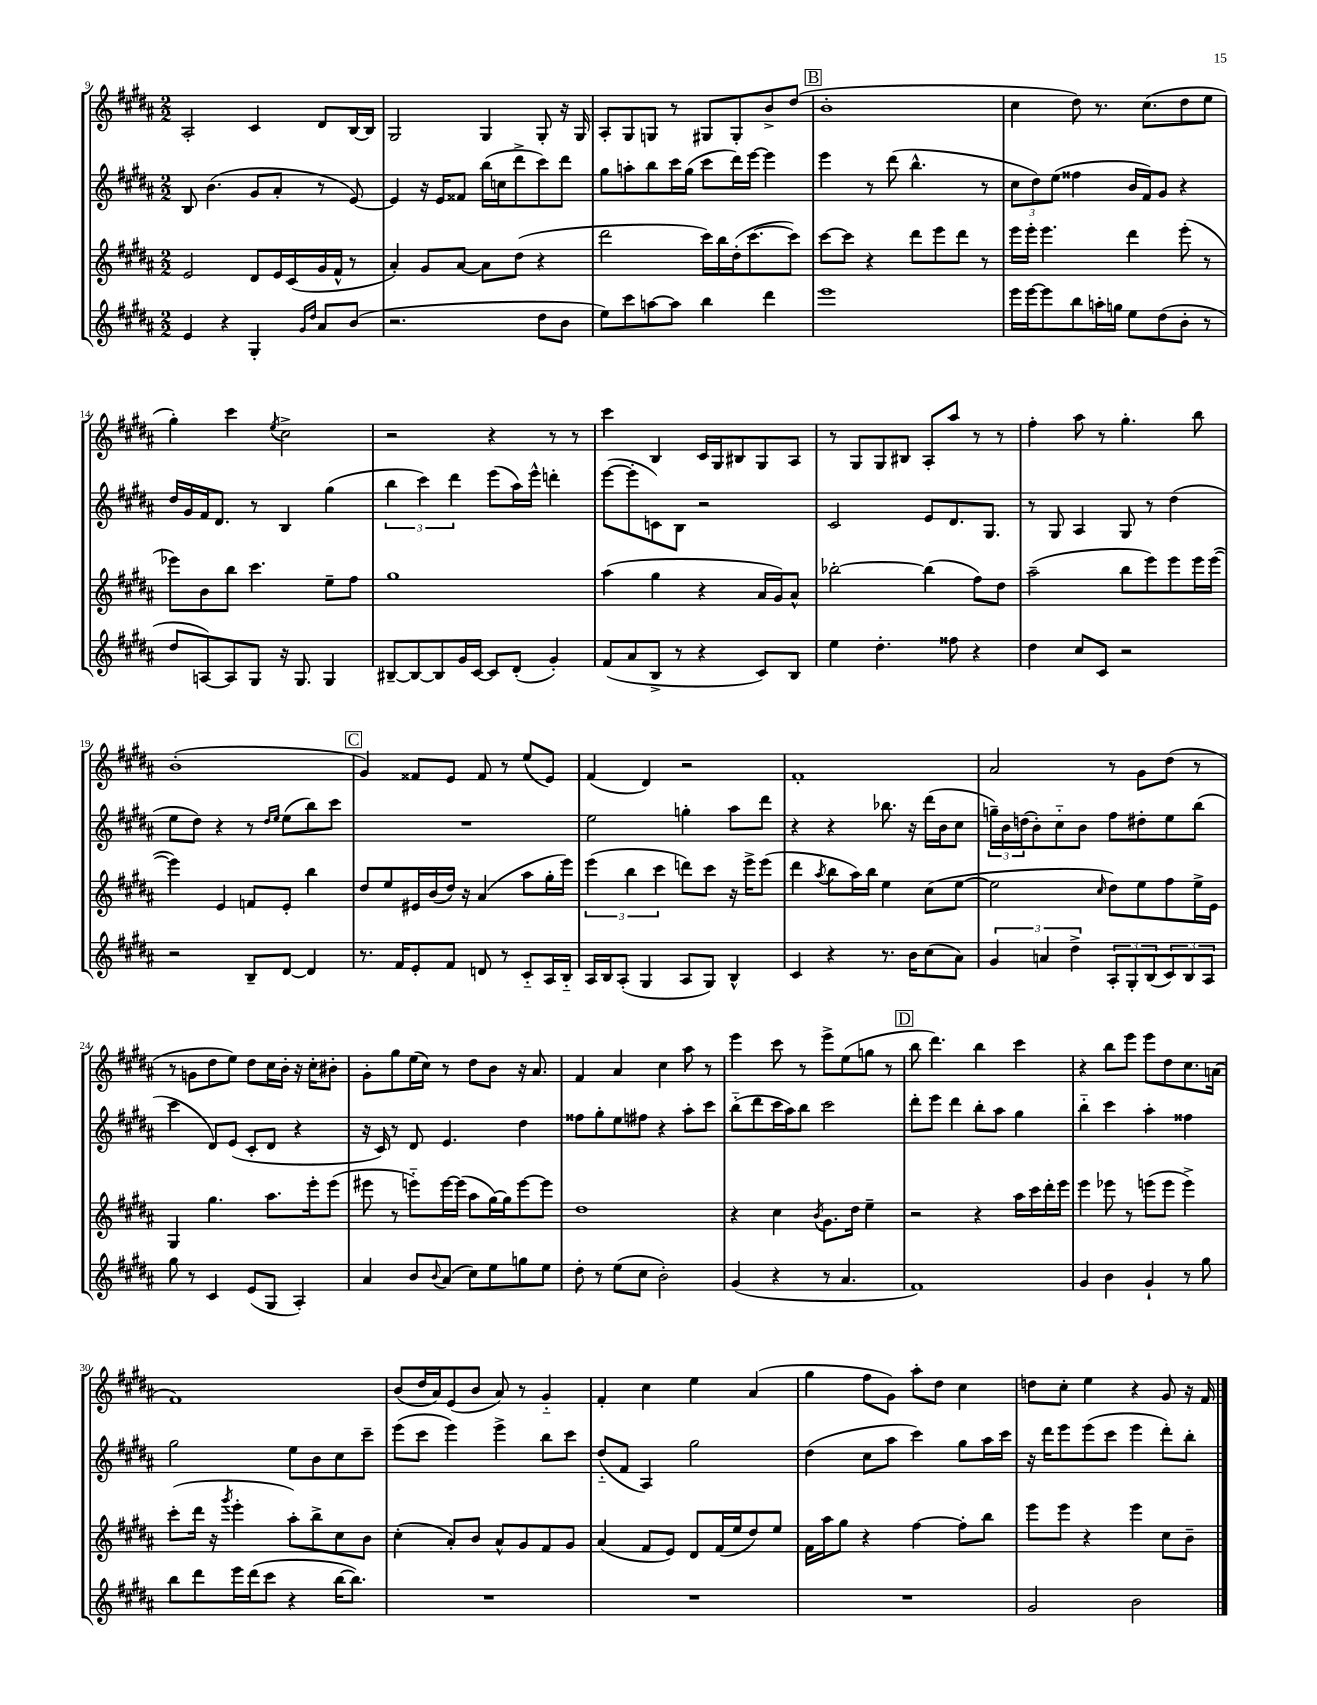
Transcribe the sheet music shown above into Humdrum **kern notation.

**kern	**kern	**kern	**kern
*staff4	*staff3	*staff2	*staff1
*clefG2	*clefG2	*clefG2	*clefG2
*k[f#c#g#d#a#]	*k[f#c#g#d#a#]	*k[f#c#g#d#a#]	*k[f#c#g#d#a#]
*M2/2	*M2/2	*M2/2	*M2/2
4e	2e	8B	2A#'
.	.	(4.b	.
4r	.	.	.
4G#'	8d#	8g#	4c#
.	16e	8a#'	.
.	(16c#	.	.
16qqg#	.	.	.
16qqdd#	.	.	.
8a#	16g#	8r	8d#
.	16f#^^	.	.
(8b	8r	[8e)	[16B
.	.	.	16B]
=	=	=	=
2.r	4a#')	4e]	2G#
.	8g#	16r	.
.	.	16e	.
.	[8a#	8f##	.
.	8a#]	(16bb	4G#
.	.	16cc	.
.	(8dd#	8ddd#^	.
8dd#	4r	8ccc#)	8G#'
8b	.	8ddd#	16r
.	.	.	16G#
=	=	=	=
8ee)	2ddd#	8gg#	8A#'
8ccc#	.	8aa'	8G#
[8aa	.	8bb	8G
8aa]	.	16ccc#	8r
.	.	(16gg#	.
4bb	16ccc#)	8ccc#	8G#
.	16bb	.	.
.	(16dd#'	16ddd#)	8G#'
.	[8.ccc#	[16eee	.
4ddd#	.	4eee]	8b^
.	8ccc#])	.	(8dd#
=	=	=	=
1eee	[8ccc#	4eee	1b'
.	8ccc#]	.	.
.	4r	8r	.
.	.	(8ddd#	.
.	8ddd#	4.bb^^	.
.	8eee	.	.
.	8ddd#	.	.
.	8r	8r	.
=	=	=	=
16eee	16eee	12cc#	4cc#
[16eee	16eee'	.	.
.	.	12dd#)	.
8eee]	4.eee	.	.
.	.	(12ee	.
8bb	.	4ff##	8dd#)
16aa'	.	.	8.r
16gg	.	.	.
8ee	4ddd#	16b	.
.	.	16f#)	(8.cc#
(8dd#	.	8g#	.
8b'	(8eee'	4r	8dd#
8r	8r	.	8ee
=	=	=	=
8dd#	8eee-)	16dd#	4gg#')
.	.	16g#	.
[8A)	8b	16f#	.
.	.	8.d#	.
8A]	8bb	.	4ccc#
8G#	4.ccc#	8r	.
.	.	.	8qee
16r	.	4B	2cc#^
8.G#	.	.	.
4G#	8ee~	(4gg#	.
.	8ff#	.	.
=	=	=	=
[8B#~	1gg#	6bb	2r
8B#_	.	.	.
.	.	6ccc#)	.
8B#]	.	.	.
.	.	6ddd#	.
16g#	.	.	.
[16c#	.	.	.
8c#]	.	(8eee	4r
(8d#'	.	16aa#)	.
.	.	16eee^^	.
4g#')	.	4ddd'	8r
.	.	.	8r
=	=	=	=
(8f#	(4aa#	([8eee	4ccc#
8a#	.	8eee']	.
8B^	4gg#	8c)	4B
8r	.	8B	.
4r	4r	2r	16c#
.	.	.	16G#
.	.	.	8B#
8c#)	16a#	.	8G#
.	16g#)	.	.
8B	8a#^^	.	8A#
=	=	=	=
4ee	[2bb-'	2c#	8r
.	.	.	8G#
4.dd#'	.	.	8G#
.	.	.	8B#
.	(4bb-]	8e	8A#'
8ff##	.	8.d#	8aa#
4r	8ff#)	.	8r
.	.	8.G#	.
.	8dd#	.	8r
=	=	=	=
4dd#	(2aa#~	8r	4ff#'
.	.	8G#	.
8cc#	.	4A#	8aa#
8c#	.	.	8r
2r	8bb	8G#	4.gg#'
.	8eee)	8r	.
.	8eee	(4dd#	.
.	16eee	.	8bb
.	([16eee	.	.
=	=	=	=
2r	4eee])	8ee	(1b'
.	.	8dd#)	.
.	4e	4r	.
8B~	8f	8r	.
.	.	16qqdd#	.
.	.	16qqee	.
[8d#	8e'	(8ee	.
4d#]	4bb	8bb)	.
.	.	8ccc#	.
=	=	=	=
8.r	8dd#	1r	4g#)
.	8ee	.	.
16f#	.	.	.
8e'	16e#	.	8f##
.	(16b	.	.
8f#	16dd#)	.	8e
.	16r	.	.
8d	(4a#	.	8f##
8r	.	.	8r
8c#'~	8aa#	.	(8ee
16A#	16gg#'	.	8e)
16B'~	16eee)	.	.
=	=	=	=
16A#	(6eee	2ee	(4f#
16B	.	.	.
(8A#'	.	.	.
.	6bb	.	.
4G#	.	.	4d#)
.	6ccc#	.	.
8A#	8ddd)	4gg'	2r
8G#)	8ccc#	.	.
4B^^	16r	8aa#	.
.	16eee^	.	.
.	(8eee	8ddd#	.
=	=	=	=
4c#	4ddd#	4r	1f#'
.	8qaa#	.	.
4r	8bb	4r	.
.	16aa#)	.	.
.	16bb	.	.
8.r	4ee	8.bb-	.
16b	.	16r	.
(8cc#	(8cc#	(16ddd#	.
.	.	16b	.
8a#)	[8ee	8cc#	.
=	=	=	=
6g#	2ee]	24gg~)	2a#
.	.	24b	.
.	.	(24dd	.
.	.	8b')	.
6a	.	.	.
.	.	8cc#'~	.
6dd#^	.	.	.
.	.	8b	.
.	16qqcc#	.	.
12A#'	8dd#)	8ff#	8r
12G#'	.	.	.
.	8ee	8dd#'	8g#
(12B	.	.	.
12c#)	8ff#	8ee	(8dd#
12B	.	.	.
.	16ee^	(8bb	8r
12A#	.	.	.
.	16e	.	.
=	=	=	=
8gg#	4G#	4ccc#	8r
8r	.	.	8g
4c#	4.gg#	8d#)	8dd#
.	.	(8e	8ee)
(8e	.	8c#'	8dd#
8G#	8.aa#	8d#	16cc#
.	.	.	16b'
4A#')	.	4r	16r
.	16eee'	.	16cc#'
.	(8eee	.	8b#'
=	=	=	=
4a#	8eee#	16r	8g#'
.	.	16c#)	.
.	8r	8r	8gg#
8b	8eee'~)	8d#	(16ee
.	.	.	16cc#)
8qqb	.	.	.
(8a#	[16eee	4.e	8r
.	(16eee]	.	.
8cc#)	8aa#	.	8dd#
8ee	[16gg#)	.	8b
.	16gg#]	.	.
8gg	[8eee	4dd#	16r
.	.	.	8.a#
8ee	8eee]	.	.
=	=	=	=
8dd#'	1dd#	8ff##	4f#
8r	.	8gg#'	.
(8ee	.	8ee	4a#
8cc#	.	8ff#	.
2b')	.	4r	4cc#
.	.	8aa#'	8aa#
.	.	8ccc#	8r
=	=	=	=
(4g#	4r	(8bb'~	4eee
.	.	8ddd#	.
4r	4cc#	16ccc#	8ccc#
.	.	16aa#)	.
.	.	8bb	8r
.	8qb	.	.
8r	8.g#	2ccc#	8eee^
4.a#	.	.	(8ee
.	16dd#	.	.
.	4ee~	.	8gg
.	.	.	8r
=	=	=	=
1f#)	2r	8ddd#'	8bb
.	.	8eee	4.ddd#)
.	.	4ddd#	.
.	4r	8bb'	4bb
.	.	8aa#	.
.	16aa#	4gg#	4ccc#
.	16ccc#	.	.
.	16ddd#'	.	.
.	16eee	.	.
=	=	=	=
4g#	4eee	4bb'~	4r
4b	8eee-	4ccc#	8bb
.	8r	.	8eee
4g#`	(8eee	4aa#'	8eee
.	8eee	.	8dd#
8r	4eee^)	4ff##	8.cc#
8gg#	.	.	.
.	.	.	(16a
=	=	=	=
8bb	(8ccc#'	2gg#	1f#)
8ddd#	16ddd#	.	.
.	16r	.	.
.	8qggg#	.	.
16eee	4eee'	.	.
(16ddd#	.	.	.
8ccc#	.	.	.
4r	8aa#')	8ee	.
.	8bb^	8b	.
[16bb	8cc#	8cc#	.
8.bb])	.	.	.
.	8b	8ccc#~	.
=	=	=	=
1r	(4cc#'	(8eee	(8b
.	.	8ccc#	16dd#
.	.	.	16a#)
.	8a#')	4eee)	(8e
.	8b	.	8b
.	8a#^^	4eee^	8a#)
.	8g#	.	8r
.	8f#	8bb	4g#'~
.	8g#	8ccc#	.
=	=	=	=
1r	(4a#	(8dd#'~	4f#'
.	.	8f#	.
.	8f#	4A#)	4cc#
.	8e)	.	.
.	8d#	2gg#	4ee
.	(16f#	.	.
.	16ee	.	.
.	8dd#)	.	(4a#
.	8ee	.	.
=	=	=	=
1r	16f#	(4dd#	4gg#
.	16aa#	.	.
.	8gg#	.	.
.	4r	8cc#	8ff#
.	.	8aa#	8g#)
.	[4ff#	4ccc#)	8aa#'
.	.	.	8dd#
.	8ff#']	8gg#	4cc#
.	8bb	16aa#	.
.	.	16ccc#	.
=	=	=	=
2g#	8eee	16r	8dd
.	.	16ddd#	.
.	8eee	8eee	8cc#'
.	4r	(8eee	4ee
.	.	8ccc#	.
2b	4eee	4eee	4r
.	8cc#	8ddd#')	8g#
.	8b~	8bb'	16r
.	.	.	16f#
==	==	==	==
*-	*-	*-	*-
